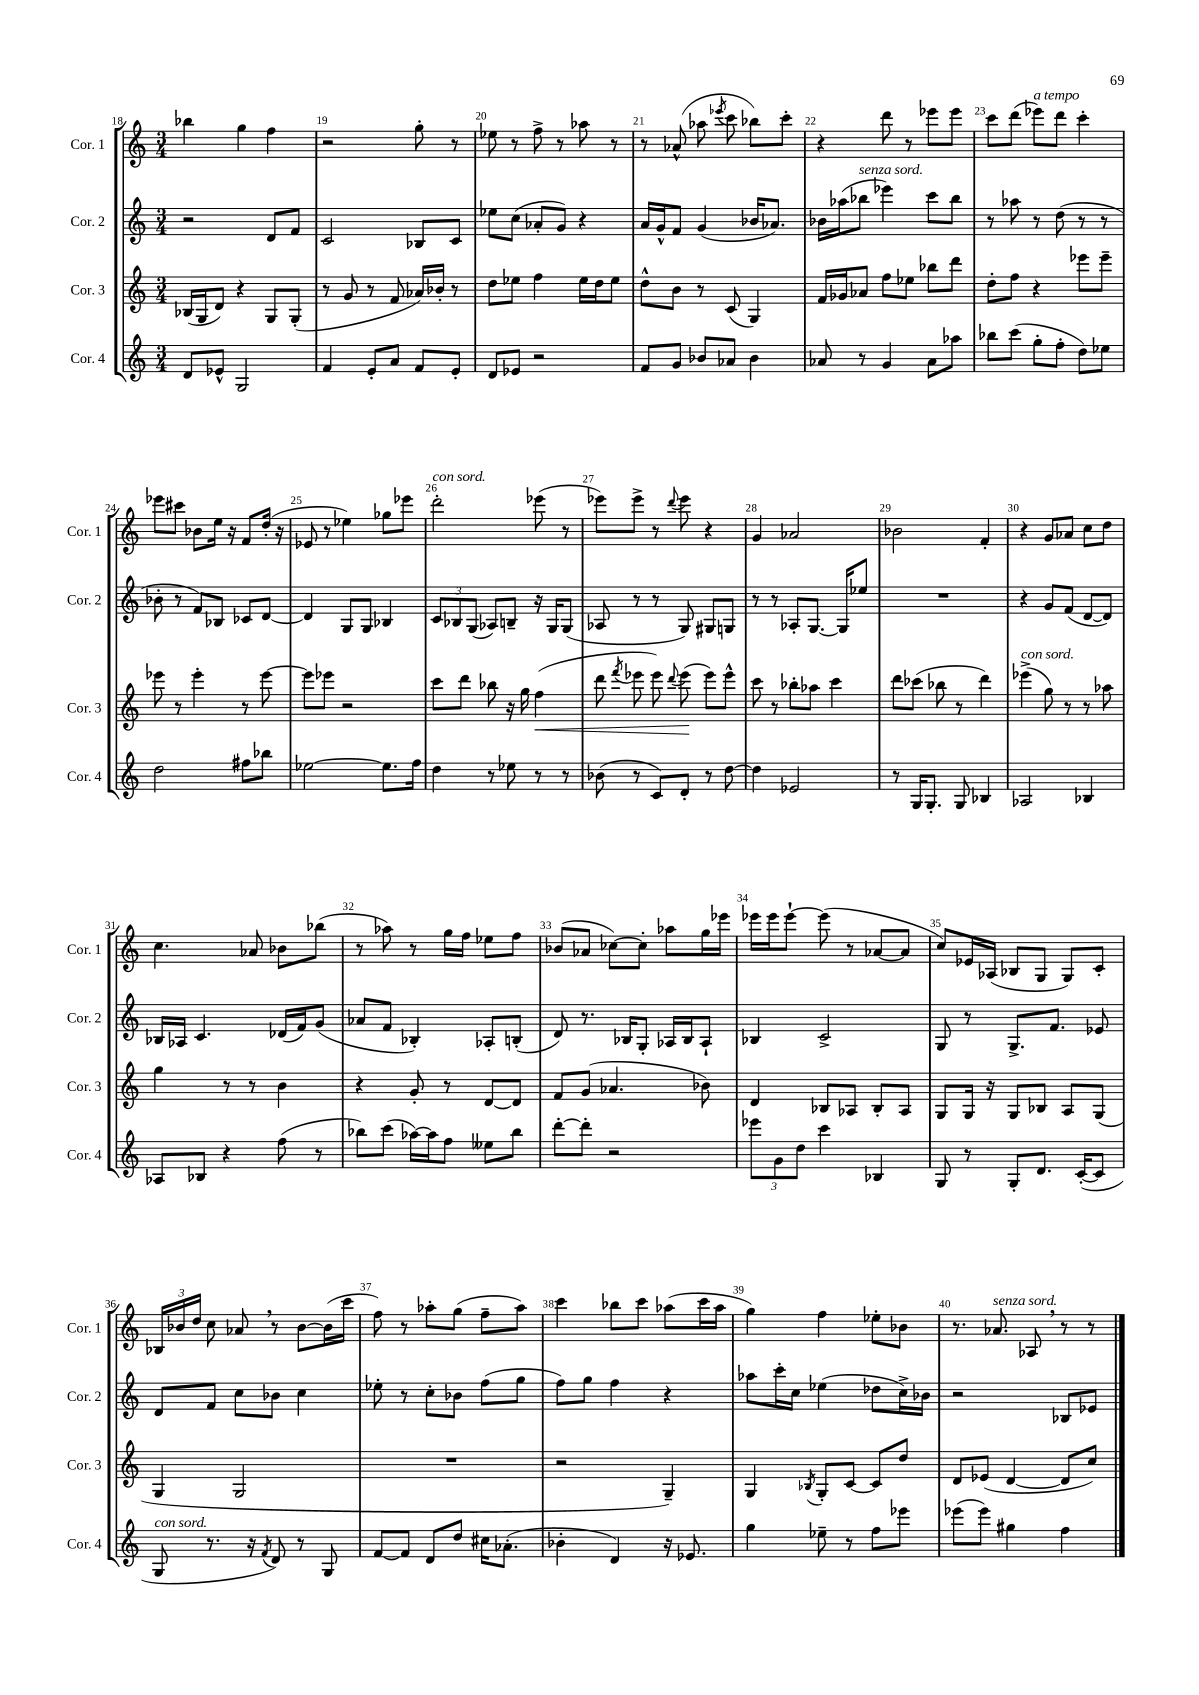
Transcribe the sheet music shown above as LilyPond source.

<<
\new StaffGroup <<
\new Staff = "s0" \with { instrumentName = "Cor. 1" shortInstrumentName = "Cor. 1" } {
    \clef treble \key c \major \numericTimeSignature \time 3/4
    \autoBeamOff bes''4 g''4 f''4 |
    r2 g''8-. r8 |
    ees''8 r8 f''8-> r8 aes''8 r8 |
    r8 aes'8-^( aes''8 \acciaccatura { ees'''8 } c'''8 bes''8[) c'''8]-. |
    r4 d'''8 r8 ees'''8[ ees'''8] |
    c'''8[ d'''8]( ees'''8[^\markup { \italic "a tempo" }) d'''8] c'''4-. |
    ees'''8[ cis'''8] bes'8[ e''16] r16 f'8[ d''16]-.( r16 |
    ees'8 r8 ees''4) ges''8[ ees'''8] |
    d'''2-.^\markup { \italic "con sord." } ees'''8( r8 |
    ees'''8[) ees'''8]-> r8 \appoggiatura { d'''8 } ees'''8 r4 |
    g'4 aes'2 |
    bes'2 f'4-. |
    r4 g'8[ aes'8] c''8[ d''8] |
    c''4. aes'8 bes'8[ bes''8]( |
    r8 aes''8) r8 g''16[ f''16] ees''8[ f''8] |
    bes'8[( aes'8] ces''8[~) ces''8]-. aes''8[ g''16 ees'''16] |
    ees'''16[ ees'''16 ees'''8]~-! ees'''8( r8 aes'8[~ aes'8] |
    c''8[) ees'16 aes16]( bes8[ g8] g8[) c'8]-. |
    \tuplet 3/2 { bes16[ bes'16 d''16] } c''8 aes'8 \breathe r8 bes'8[~ bes'16( c'''16] |
    f''8) r8 aes''8[-. g''8]( f''8[-- aes''8]) |
    c'''4 bes''8[ c'''8] aes''8[( c'''16 aes''16] |
    g''4) f''4 ees''8[-. bes'8] |
    r8. aes'8.^\markup { \italic "senza sord." } aes8 \breathe r8 r8 \bar "|." |
}
\new Staff = "s1" \with { instrumentName = "Cor. 2" shortInstrumentName = "Cor. 2" } {
    \clef treble \key c \major \numericTimeSignature \time 3/4
    \autoBeamOff r2 d'8[ f'8] |
    c'2 bes8[ c'8] |
    ees''8[ c''8]( aes'8[-. g'8]) r4 |
    a'16[ g'16-^ f'8] g'4( bes'16[ aes'8.]) |
    bes'16[ aes''16( bes''8]^\markup { \italic "senza sord." } ees'''4) c'''8[ bes''8] |
    r8 aes''8 r8 d''8( r8 r8 |
    bes'8-. r8 f'8[) bes8] ces'8[ d'8]~ |
    d'4 g8[ g8] bes4 |
    \tuplet 3/2 { c'8[ bes8 g8]( } aes8[) b8]-- r16 g16[ g8]( |
    aes8 r8 r8 g8) gis8[ g8] |
    r8 r8 aes8[-. g8.]~ g16[ ees''8] |
    R2. |
    r4 g'8[ f'8]( d'8[~ d'8]) |
    bes16[ aes16] c'4. des'16[( f'16) g'8]( |
    aes'8[ f'8] bes4-.) aes8[-. b8]-.( |
    d'8) r8. bes16[ g8]-. aes16[ bes16 aes8]-! |
    bes4 c'2-> |
    g8 r8 g8.[-> f'8.] ees'8 |
    d'8[ f'8] c''8[ bes'8] c''4 |
    ees''8-. r8 c''8[-. bes'8] f''8[( g''8] |
    f''8[) g''8] f''4 r4 |
    aes''8[ c'''16-. c''16] ees''4( des''8[ c''16->) bes'16] |
    r2 bes8[ ees'8] \bar "|." |
}
\new Staff = "s2" \with { instrumentName = "Cor. 3" shortInstrumentName = "Cor. 3" } {
    \clef treble \key c \major \numericTimeSignature \time 3/4
    \autoBeamOff bes16[( g16 d'8]) r4 g8[ g8]-.( |
    r8 g'8 r8 f'8 aes'16[) bes'16]-. r8 |
    d''8[ ees''8] f''4 ees''16[ d''16 ees''8] |
    d''8[-^ b'8] r8 c'8( g4) |
    f'16[ ges'16 aes'8] f''8[ ees''8] bes''8[ d'''8] |
    d''8[-. f''8] r4 ees'''8[ ees'''8]-- |
    ees'''8 r8 ees'''4-. r8 ees'''8~ |
    ees'''8[ ees'''8] r2 |
    c'''8[ d'''8] bes''8 r16 g''16 f''4\<( |
    d'''8 \acciaccatura { f'''8 } ees'''8 ees'''8) \appoggiatura { d'''8 } ees'''8\!( ees'''8[) ees'''8]-^ |
    c'''8 r8 bes''8[-. aes''8] c'''4 |
    d'''8[ ces'''8]( bes''8 r8 d'''4) |
    ees'''4->^\markup { \italic "con sord." }( g''8) r8 r8 aes''8 |
    g''4 r8 r8 b'4 |
    r4 g'8-. r8 d'8[~ d'8] |
    f'8[ g'8]( aes'4. bes'8) |
    d'4 bes8[ aes8] bes8[-. aes8] |
    g8[ g16] r16 g8[ bes8] a8[ g8]( |
    g4 g2 |
    R2. |
    r2 g4--) |
    g4 \acciaccatura { bes8 } g8[-. c'8]~ c'8[ d''8] |
    d'8[ ees'8]( d'4~ d'8[ c''8]) \bar "|." |
}
\new Staff = "s3" \with { instrumentName = "Cor. 4" shortInstrumentName = "Cor. 4" } {
    \clef treble \key c \major \numericTimeSignature \time 3/4
    \autoBeamOff d'8[ ees'8]-^ g2 |
    f'4 e'8[-. a'8] f'8[ e'8]-. |
    d'8[ ees'8] r2 |
    f'8[ g'8] bes'8[ aes'8] bes'4 |
    aes'8 r8 g'4 aes'8[ aes''8] |
    bes''8[ c'''8]( g''8[-. f''8]-. d''8[) ees''8] |
    d''2 fis''8[ bes''8] |
    ees''2~ ees''8.[ f''16] |
    d''4 r8 ees''8 r8 r8 |
    bes'8( r8 c'8[) d'8]-. r8 d''8~ |
    d''4 ees'2 |
    r8 g16[ g8.]-. g8 bes4 |
    aes2 bes4 |
    aes8[ bes8] r4 f''8( r8 |
    bes''8[) c'''8]( aes''16[~) aes''16 f''8] eeses''8[ bes''8] |
    d'''8[~-. d'''8]-. r2 |
    \tuplet 3/2 { ees'''8[ g'8 d''8] } c'''4 bes4 |
    g8 r8 g8[-. d'8.] c'16[~-.( c'8] |
    g8^\markup { \italic "con sord." } r8. r16 \acciaccatura { f'8 } d'8) r8 g8 |
    f'8[~ f'8] d'8[ d''8] cis''16[ aes'8.]-.( |
    bes'4-. d'4) r16 ees'8. |
    g''4 ees''8-- r8 f''8[ ees'''8] |
    ees'''8[( ees'''8]) gis''4 f''4 \bar "|." |
}
>>
>>
\layout { \context { \Score currentBarNumber = #18 \override BarNumber.break-visibility = ##(#f #t #t) barNumberVisibility = #all-bar-numbers-visible } }
